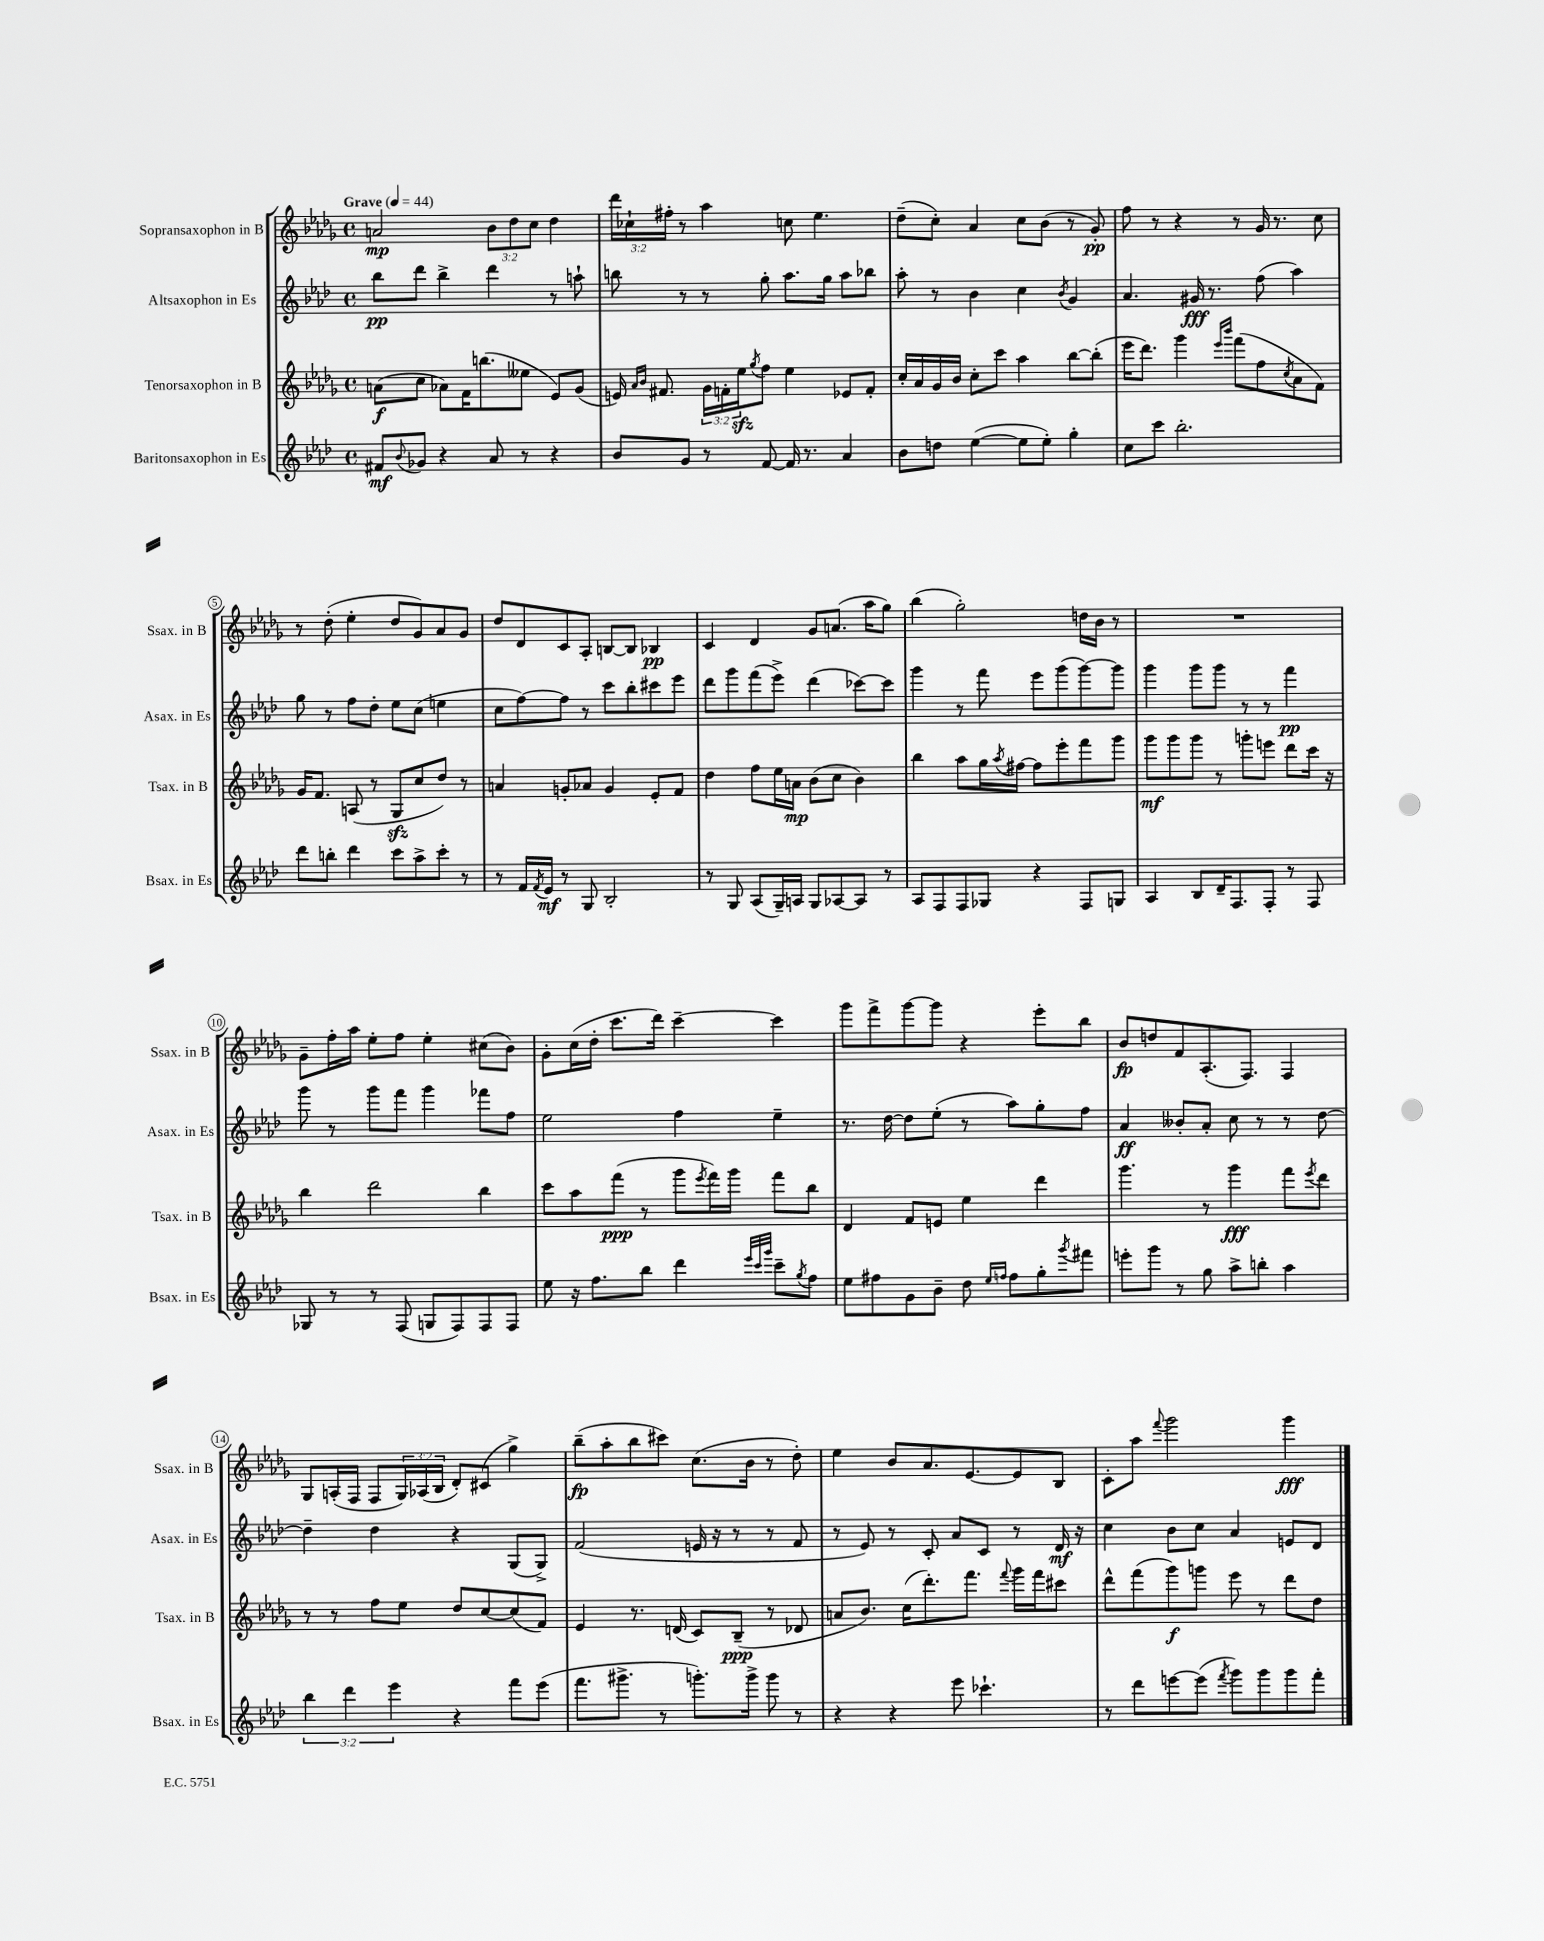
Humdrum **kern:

**kern	**kern	**kern	**kern
*staff4	*staff3	*staff2	*staff1
*clefG2	*clefG2	*clefG2	*clefG2
*k[b-e-a-d-]	*k[b-e-a-d-g-]	*k[b-e-a-d-]	*k[b-e-a-d-g-]
*M4/4	*M4/4	*M4/4	*M4/4
*met(c)	*met(c)	*met(c)	*met(c)
*MM44	*MM44	*MM44	*MM44
8f#	(8a	8bb-	2a
8qqb-	.	.	.
8g-	8cc	8ddd-	.
4r	8a-)	4bb-^	.
.	16f	.	.
.	(8.bb	.	.
8a-	.	4ddd-	12b-
.	.	.	12dd-
8r	8ee--	.	.
.	.	.	12cc
4r	8e-)	8r	4dd-
.	(8g-	8aa`	.
=	=	=	=
8b-	16e)	8bb	24ddd-
.	.	.	24cc-`
.	16qqa-	.	.
.	16qqb-	.	.
.	8.f#	.	.
.	.	.	24ff#'
8g	.	8r	8r
8r	24g-	8r	4aa-
.	24f'	.	.
.	24ee-	.	.
.	8qgg-	.	.
[8f	8ff	8gg'	.
16f]	4ee-	8.aa-	8cc
8.r	.	.	.
.	.	.	4.ee-
.	.	16gg	.
4a-	8e-	8aa-	.
.	8f'	8bb-	.
=	=	=	=
8b-	16cc'	8aa-'	(8dd-~
.	16a-	.	.
8dd	16g-	8r	8cc')
.	16b-	.	.
([4ee-	8cc'	4b-	4a-
.	8ccc	.	.
8ee-]	4aa-	4cc	8cc
8ee-')	.	.	(8b-
.	.	8qb-	.
4gg'	[8bb-	4g	8r
.	(8bb-']	.	8g-')
=	=	=	=
8cc	16eee-	4.a-	8ff
.	8.ddd-)	.	.
8ccc	.	.	8r
2.bb-'	4ggg-	.	4r
.	.	16g#	.
.	.	8.r	.
.	16qqeee-	.	.
.	16qqbbb-	.	.
.	(8fff	.	8r
.	8ff	(8ff	16g-
.	.	.	8.r
.	8qcc	.	.
.	8a-	4aa-)	.
.	8f)	.	8cc
=	=	=	=
8ddd-	16g-	8gg	8r
.	8.f	.	.
8bb'	.	8r	(8dd-'
4ddd-	(8A	8ff	4ee-'
.	8r	8dd-'	.
8ccc	8G-	8ee-	8dd-
8aa-^	8cc	(8cc	8g-)
8ccc'	8dd-)	4ee	8a-
8r	8r	.	8g-
=	=	=	=
8r	4a	8cc	8dd-
16f	.	[8ff)	8d-
8qf	.	.	.
16e-	.	.	.
8r	8g'	8ff]	8c
8G	8a-	8r	8A-'
2B-'	4g	8ccc	[8B
.	.	8bb-'	8B]
.	8e-'	8ccc#	4B-
.	8f	8eee-	.
=	=	=	=
8r	4dd-	8ddd-	4c
8G	.	8ggg	.
(8A-	8ff	(8fff	4d-
16G~)	16ee-	8eee-^)	.
16A	16a	.	.
8G	(8b-	(4ddd-	8g-
[8A-	8cc	.	(8.a
8A-]	4b-)	[8ccc-)	.
.	.	.	16aa-
8r	.	8ccc-]	8gg-)
=	=	=	=
8A-	4bb-	4ggg	(4bb-
8F	.	.	.
8F	8aa-	8r	2gg-')
8G-	16gg-	8fff	.
.	8qaa-	.	.
.	[16ff#	.	.
4r	8ff#]	8eee-	.
.	8eee-'	(8ggg	.
8F	8fff	[8ggg)	16dd
.	.	.	16b-
8G	8ggg-	8ggg]	8r
=	=	=	=
4A-	8ggg-	4ggg	1r
.	8ggg-	.	.
8B-	8ggg-	8ggg	.
16d-~	8r	8ggg	.
8.F	.	.	.
.	8ggg'	8r	.
8F'	8eee	8r	.
8r	8ddd-	4fff	.
8F	16ccc	.	.
.	16r	.	.
=	=	=	=
8G-	4bb-	8ggg	8g-~
8r	.	8r	16ff'
.	.	.	16aa-
8r	2ddd-	8ggg	8ee-'
(8F	.	8fff	8ff
8G	.	4ggg	4ee-'
8F)	.	.	.
8F	4bb-	8fff-	(8cc#
8F	.	8ff	8b-)
=	=	=	=
8ee-	8ccc	2ee-	8g-'
16r	8aa-	.	(16cc
8.ff	.	.	16dd-'
.	(8fff	.	8.ccc
8bb-	8r	.	.
.	.	.	16ddd-)
4ddd-	8ggg-	4ff	[4ccc~
.	8qeee-	.	.
.	16fff)	.	.
.	16ggg-	.	.
32qqeee-	.	.	.
32qqccc	.	.	.
32qqggg	.	.	.
8ccc~	8fff	4ee-~	4ccc]
8qgg	.	.	.
8ff	8bb-	.	.
=	=	=	=
8ee-	4d-	8.r	8ggg-
8ff#	.	.	8fff^
.	.	[16dd-	.
8g	8f	8dd-]	[8ggg-
8b-~	8e	(8ee-'	8ggg-]
8dd-	4ee-	8r	4r
16qqee-	.	.	.
16qqff	.	.	.
8ff	.	8aa-)	.
8gg'	4ddd-	8gg'	8eee-'
8qggg	.	.	.
8fff#	.	8ff	8bb-
=	=	=	=
8eee'	4.ggg-	4a-	8b-
8ggg	.	.	8dd
8r	.	8b--'	8f
8gg	8r	8a-'	(8.A-'
8aa-^	4ggg-	8cc	.
.	.	.	8.F)
8bb'	.	8r	.
4aa-	8fff	8r	4F
.	8qeee-	.	.
.	8ddd-	[8dd-	.
=	=	=	=
6bb-	8r	4dd-~]	8G-
.	8r	.	(16A'
6ddd-	.	.	.
.	.	.	16F
.	8ff	4dd-	8F
6eee-	.	.	.
.	8ee-	.	24G-)
.	.	.	(24A-
.	.	.	24B-
4r	8dd-	4r	8d-')
.	[8cc	.	(8c#
8fff	(8cc]	(8G	4gg-^)
(8eee-	8f)	8G^)	.
=	=	=	=
8.fff	4e-	(2f	(8bb-~
.	.	.	8aa-'
8.ggg#^	.	.	.
.	8.r	.	8bb-
8r	.	.	8ccc#)
.	(16d	.	.
8.ggg')	8c)	16e	(8.cc
.	.	16r	.
.	(8B-~	8r	.
16ggg^	.	.	16b-
8ggg	8r	8r	8r
8r	8d-	8f	8dd-')
=	=	=	=
4r	8a	8r	4ee-
.	8.b-)	8e-)	.
4r	.	8r	8b-
.	(16cc	.	.
.	8.ddd-')	8c'	8.a-
8eee-	.	8a-	.
.	8.fff	.	[8.e-
4.ccc-`	.	8c	.
.	8qqfff	.	.
.	16ggg-	8r	8e-]
.	16fff	.	.
.	8ccc#	16d-	8B-
.	.	16r	.
=	=	=	=
8r	8ddd-^^	4cc	8c'
8ddd-	(8fff	.	8aa-
.	.	.	8qqfff
[8eee	8ggg-)	8b-	2ggg-
(8eee]	8ggg	8cc	.
8qfff	.	.	.
8ggg)	8eee-	4a-	.
8ggg	8r	.	.
8ggg	8ddd-	8e	4ggg-
8fff'	8dd-	8d-	.
==	==	==	==
*-	*-	*-	*-
